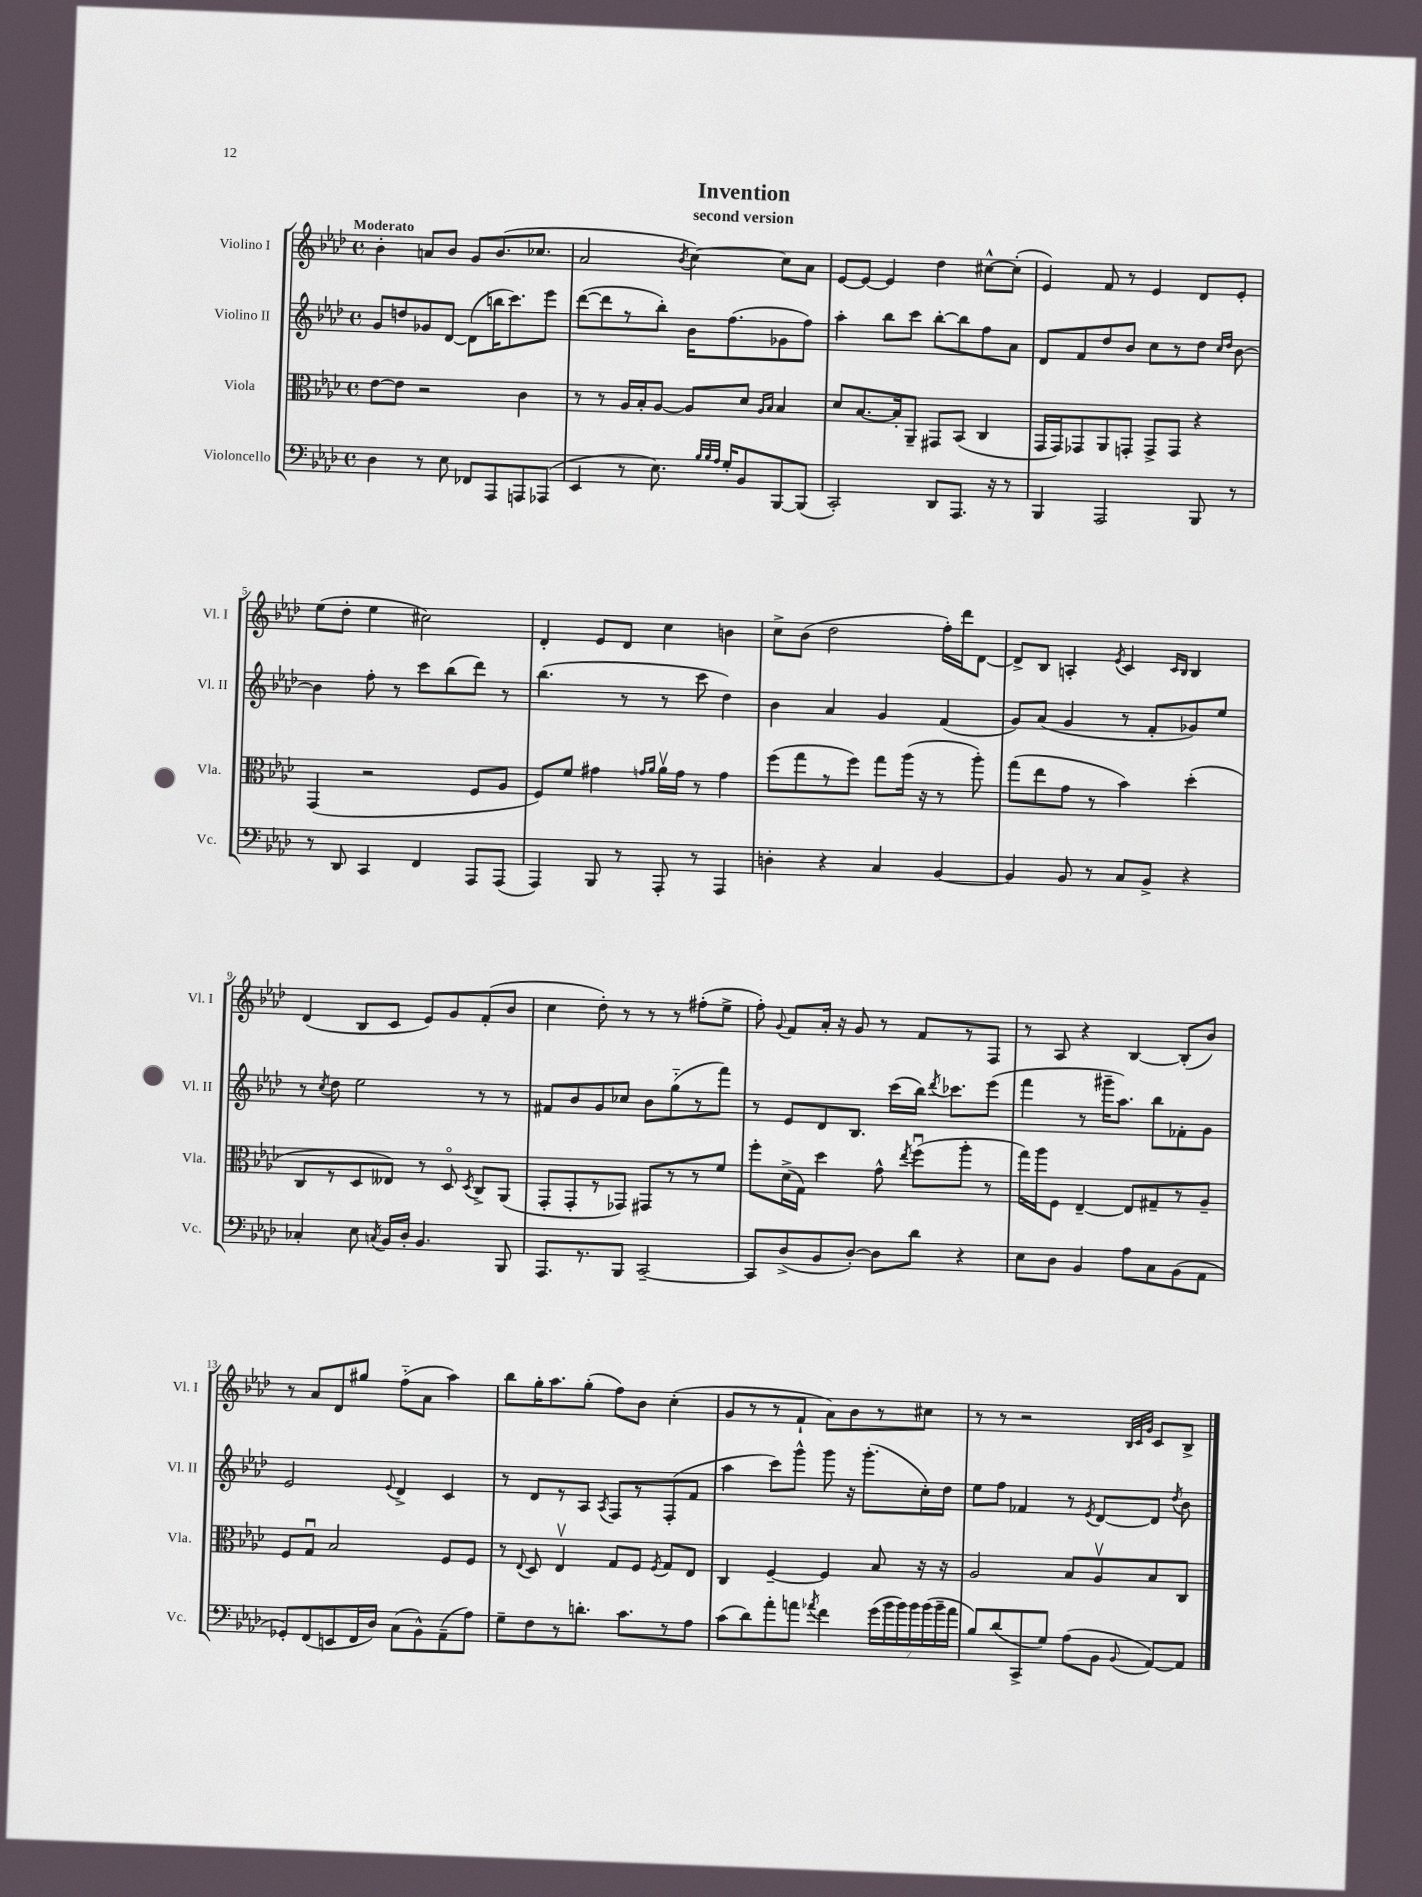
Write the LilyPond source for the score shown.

\header { title = "Invention" subtitle = "second version" }
<<
\new StaffGroup <<
\new Staff = "s0" \with { instrumentName = "Violino I" shortInstrumentName = "Vl. I" } {
    \clef treble \key aes \major \defaultTimeSignature \time 4/4 \tempo "Moderato"
    \autoBeamOff bes'4-. a'8[ bes'8] g'8[ bes'8.( ces''8.] |
    aes'2 \acciaccatura { bes'8 } c''4~) c''8[ aes'8] |
    ees'8[~ ees'8]~ ees'4 des''4 cis''8[~-^ cis''8]-.( |
    ees'4) f'8 r8 ees'4 des'8[ ees'8]-. |
    ees''8[( des''8]-. ees''4 cis''2) |
    des'4-. ees'8[ des'8] c''4 b'4 |
    c''8[-> bes'8]( des''2 f''16[-.) des'''16 des'8]~ |
    des'8[-> bes8] a4-. \acciaccatura { ees'8 } c'4 \grace { c'16[ bes16] } bes4 |
    des'4( bes8[ c'8] ees'8[) g'8 f'8-.( bes'8] |
    c''4 des''8-.) r8 r8 r8 fis''8[-.( ees''8]-> |
    f''8-.) \appoggiatura { g'8 } f'8[ aes'16]-. r16 g'8 r8 f'8[ r8 f8] |
    r8 aes8 r4 bes4~ bes8[-.( bes'8]) |
    r8 aes'8[ des'8 gis''8] f''8[-_( aes'8] aes''4) |
    bes''8[ g''16-. aes''8. g''8]-.( f''8[) bes'8] c''4-.( |
    g'8[ r8 r8 f'8]-! aes'8[) bes'8 r8 cis''8] |
    r8 r8 r2 \grace { bes32[ c'32 g'32] } c'8[ bes8]-> \bar "|." |
}
\new Staff = "s1" \with { instrumentName = "Violino II" shortInstrumentName = "Vl. II" } {
    \clef treble \key aes \major \defaultTimeSignature \time 4/4
    \autoBeamOff g'8[ d''8 ges'8 des'8]~ des'8[( b''16 c'''8.) ees'''8] |
    des'''8[~( des'''8 r8 bes''8]-.) bes'16[ f''8.( ges'8 f''8]) |
    aes''4-. bes''8[ c'''8] bes''8[~-. bes''8 f''8 aes'8] |
    des'8[ f'8 des''8 bes'8] c''8[ r8 des''8] \grace { c''16[ des''16] } bes'8~ |
    bes'4 f''8-. r8 c'''8[ bes''8( des'''8]) r8 |
    bes''4.( r8 r8 c'''8 des''4) |
    bes'4 aes'4 g'4 f'4( |
    g'8[) aes'8]( g'4 r8 f'8[-. ges'8) ees''8] |
    r8 \acciaccatura { c''8 } des''8 ees''2 r8 r8 |
    fis'8[ bes'8 g'8 ces''8] bes'8[ g''8-_( r8 f'''8]) |
    r8 ees'8[ des'8 bes8.] c'''16[( bes''16]) \acciaccatura { des'''8 } ces'''8.[ ees'''8]( |
    f'''4 r8 gis'''16[-- aes''8.]) bes''8[ fes'8-. g'8] |
    ees'2 \appoggiatura { ees'8 } des'4-> c'4 |
    r8 des'8[ r8 aes8] \acciaccatura { aes8 } f8[ r8 f8-.( f'8] |
    aes''4 c'''8[) g'''8]-^ g'''8 r16 g'''8.[-.( c''16-.) des''16] |
    ees''8[ f''8] fes'4 r8 \acciaccatura { ees'8 } des'8[~ des'8] \acciaccatura { des''8 } bes'8 \bar "|." |
}
\new Staff = "s2" \with { instrumentName = "Viola" shortInstrumentName = "Vla." } {
    \clef alto \key aes \major \defaultTimeSignature \time 4/4
    \autoBeamOff ees'8[~ ees'8] r2 c'4 |
    r8 r8 aes16[ bes16-. aes8]~ aes8[ des'8] \grace { aes16[ bes16] } bes4 |
    des'8[ bes8.~ bes16-. aes,8]-- gis,8[ bes,8]( c4 |
    g,16[ g,16) ges,8 aes,8 g,8]-. g,8[-> g,8] r4 |
    g,4( r2 f8[ aes8] |
    f8[) f'8] gis'4 \grace { g'16[ aes'16] } aes'16[\upbow g'16] r8 g'4 |
    f''8[( g''8 r8 f''8]) g''8[ aes''16]( r16 r8 aes''8-.) |
    g''8[( ees''8 g'8] r8 bes'4) des''4-.( |
    c8[ r8 des8 eeses8]) r8 des8\flageolet \acciaccatura { des8 } c8[-> aes,8]( |
    g,8[-. g,8-. r8 ges,8]) gis,8[ r8 r8 f'8] |
    f''8[-. des'16->( g16]) des''4 g'8-^ \acciaccatura { ees''8 } f''8[\downbow( aes''8]-. r8 |
    g''16[) aes''16 f8] ees4~-- ees8[ gis8-- r8 aes8]-- |
    f8[ g8]\downbow bes2 f8[ f8] |
    r8 \appoggiatura { ees8 } des8 ees4\upbow g8[ f8] \acciaccatura { f8 } g8[ ees8] |
    c4 f4~-- f4 bes8 r16 r16 |
    aes2 bes8[ aes8\upbow bes8 c8] \bar "|." |
}
\new Staff = "s3" \with { instrumentName = "Violoncello" shortInstrumentName = "Vc." } {
    \clef bass \key aes \major \defaultTimeSignature \time 4/4
    \autoBeamOff des4 r8 ees8 fes,8[ aes,,8 a,,8 aes,,8]( |
    ees,4 r8 ees8.) \grace { bes32[ bes32 aes32] } g16[-. bes,8 bes,,8~ bes,,8]( |
    c,2-.) des,8[ aes,,8.] r16 r8 |
    bes,,4 aes,,2 bes,,8 r8 |
    r8 des,8 c,4 f,4 aes,,8[ aes,,8]( |
    aes,,4) bes,,8 r8 aes,,8-. r8 aes,,4 |
    d4-. r4 c4 bes,4~ |
    bes,4 bes,8 r8 c8[ bes,8]-> r4 |
    ces4-. ees8 \acciaccatura { c8 } bes,16[ des16]-. bes,4. bes,,8 |
    aes,,8.[ r8. bes,,8] c,2~-- |
    c,8[ des8->( bes,8 des8]~-.) des8[ des'8] r4 |
    ees8[ des8] bes,4 aes8[ c8 bes,8( aes,8] |
    ges,8[-.) f,8( e,8 f,16 des16]) c8[( bes,8-^) aes,8--( aes8]) |
    g8[-- f8 r8 d'8.]-. c'8.[ r8 aes8] |
    c'8[( des'8) aes'8-. a'8] \acciaccatura { aes'8 } f'4 \tuplet 7/4 { g'16[( bes'16 bes'16) bes'16 bes'16( bes'16-- aes'16] } |
    bes8[) des'8( c,8-> g8]) aes8[( bes,8] \appoggiatura { bes,8 } aes,8[~) aes,8] \bar "|." |
}
>>
>>
